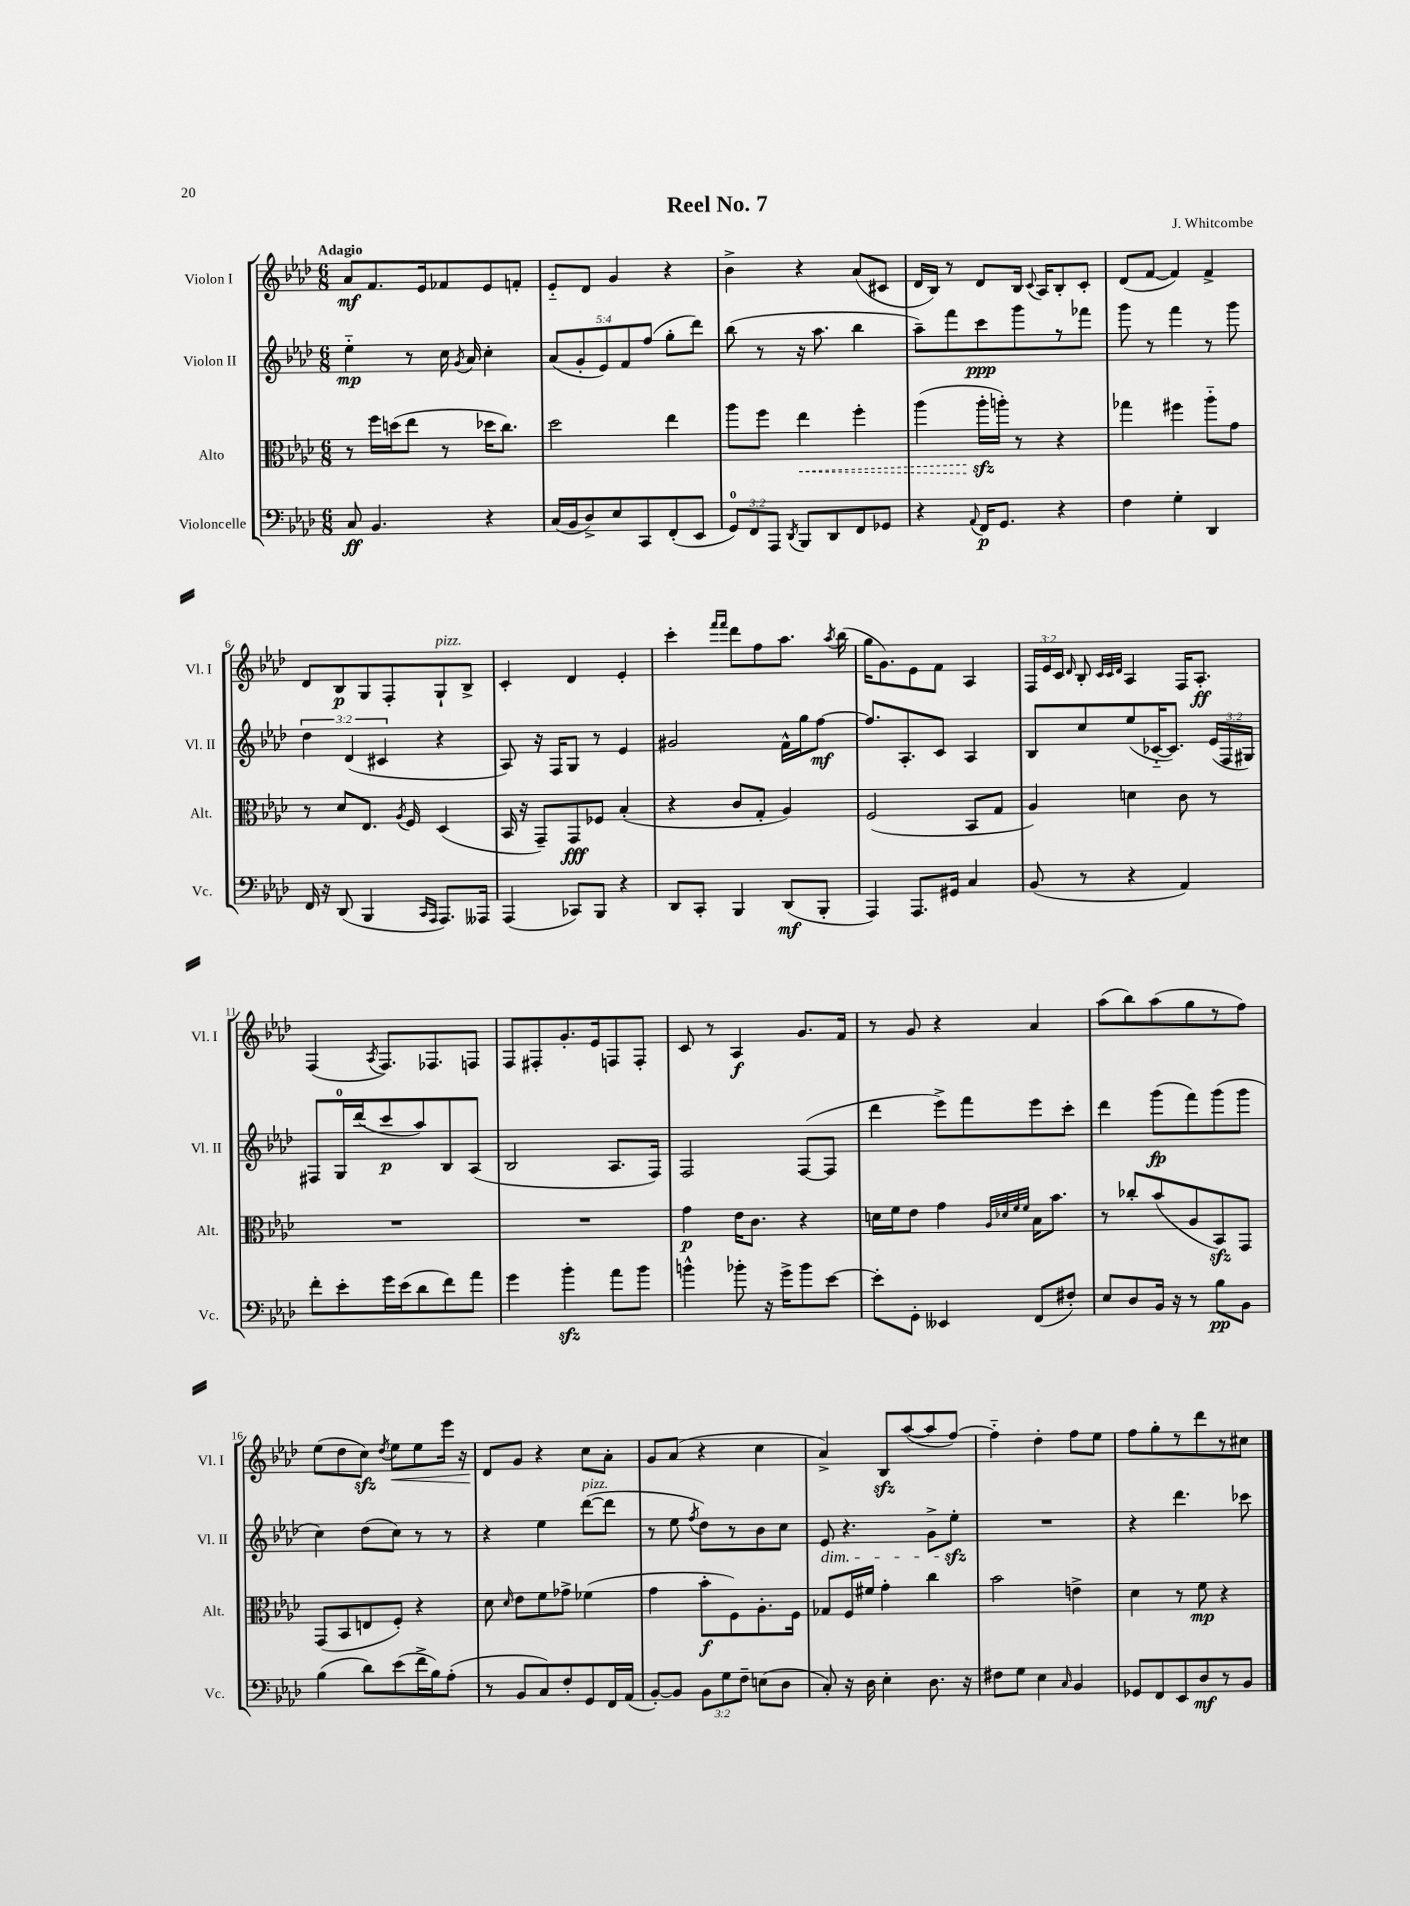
\header { title = "Reel No. 7" composer = "J. Whitcombe" }
<<
\new StaffGroup <<
\new Staff = "s0" \with { instrumentName = "Violon I" shortInstrumentName = "Vl. I" } {
    \clef treble \key aes \major \numericTimeSignature \time 6/8 \override Staff.TupletNumber.text = #tuplet-number::calc-fraction-text \tempo "Adagio"
    \autoBeamOff aes'8[\mf f'8. ees'16 fes'8 ees'8 f'8]-. |
    ees'8[-_ des'8] g'4 r4 |
    bes'4-> r4 aes'8[( cis'8] |
    des'16[ bes16]) r8 des'8[ bes16] \appoggiatura { c'8 } aes16[ bes8-. c'8]-. |
    des'8[( f'8]~ f'4) f'4-> |
    des'8[ bes8\p g8 f8-. g8-!^\markup { \italic "pizz." } bes8]-> |
    c'4-. des'4 ees'4-. |
    c'''4-. \grace { f'''16[ f'''16] } des'''8[ f''8 aes''8.] \acciaccatura { aes''8 } bes''16( |
    g''16[ g'8.) ees'8 f'8] aes4 |
    \tuplet 3/2 { f16[ ees'16 c'16] } \grace { des'16 } bes8-. \grace { c'32[ c'32 des'32] } aes4 f16[ aes8.]-.\ff |
    f4( \acciaccatura { aes8 } f8.[) fes8. f8] |
    f8[ fis8-. g'8.-. ees'16 f8 f8]-. |
    c'8 r8 aes4\f g'8.[ f'16] |
    r8 g'8 r4 aes'4 |
    aes''8[( bes''8) aes''8( g''8 r8 f''8]) |
    ees''8[( des''8 c''8]\sfz) \acciaccatura { des''8 } ees''8[\< ees''8 ees'''16] r16 |
    des'8[\! g'8] r4 c''8[ aes'8]-. |
    g'8[ aes'8]( r4 c''4 |
    aes'4->) bes8[\sfz aes''8~( aes''8 f''8]~) |
    f''4-_ des''4-. f''8[ ees''8] |
    f''8[ g''8-. r8 des'''8 r8 cis''8] \bar "|." |
}
\new Staff = "s1" \with { instrumentName = "Violon II" shortInstrumentName = "Vl. II" } {
    \clef treble \key aes \major \numericTimeSignature \time 6/8 \override Staff.TupletNumber.text = #tuplet-number::calc-fraction-text
    \autoBeamOff ees''4-_\mp r8 c''16 \acciaccatura { g'8 } aes'16 c''4-. |
    \tuplet 5/4 { aes'8[( g'8-. ees'8) f'8 f''8]( } g''8[-. des'''8]) |
    bes''8( r8 r16 aes''8. bes''4 |
    aes''8[--) f'''8 c'''8\ppp g'''8 r8 fes'''8] |
    g'''8 r8 f'''4 r8 g'''8 |
    \tuplet 3/2 { des''4 des'4( cis'4 } r4 |
    aes8) r16 f16[ g8] r8 ees'4 |
    gis'2 f'16[-^ g''16 f''8]~\mf |
    f''8.[ aes8.-. c'8] aes4 |
    bes8[ c''8 ees''8( ces'16~-_ ces'8.]) \tuplet 3/2 { ees'16[( f16 gis16]) } |
    fis8[ g16-0 des'''16( c'''8\p aes''8) bes8 aes8]( |
    bes2 aes8.[ f16]) |
    f2 f8[~( f8] |
    des'''4 ees'''8[->) f'''8 ees'''8 c'''8]-. |
    des'''4 g'''8[\fp( f'''8) g'''8( g'''8] |
    c''4) des''8[( c''8]) r8 r8 |
    r4 ees''4 des'''8[~^\markup { \italic "pizz." }( des'''8] |
    r8 ees''8 \acciaccatura { f''8 } des''8[) r8 bes'8 c''8] |
    ees'8\dim r4. g'8[-> ees''8]-.\sfz\! |
    R2. |
    r4 des'''4. ces'''8 \bar "|." |
}
\new Staff = "s2" \with { instrumentName = "Alto" shortInstrumentName = "Alt." } {
    \clef alto \key aes \major \numericTimeSignature \time 6/8
    \autoBeamOff r8 f''16[ d''16( ees''8] r8 des''16[ c''8.]) |
    des''2 ees''4 |
    aes''8[ f''8] \once \override Hairpin.style = #'dashed-line ees''4\< f''4-. |
    aes''4( aes''16[-.\sfz\! a''16]-.) r8 r4 |
    ges''4 fis''4 aes''8[-_ g'8] |
    r8 des'8[ ees8.] \acciaccatura { aes8 } f16 des4( |
    bes,16 r16 g,8[--) g,8\fff fes8] bes4-.( |
    r4 c'8[ g8]-. aes4) |
    f2( bes,8[ g8] |
    aes4) d'4 c'8 r8 |
    R2. |
    R2. |
    g'4\p ees'16[ c'8.] r4 |
    d'16[ f'16 ees'8] g'4 \grace { aes32[ des'32 f'32 f'32] } bes16[ bes'8.] |
    r8 ces''8[-. bes'8( aes8 bes,8\sfz) g,8] |
    g,8[( bes,8 e8 f8]-.) r4 |
    des'8 \grace { des'16 } ees'8[ f'8 ges'8]-> fes'4( |
    g'4 bes'8[-.\f f8) aes8.-. f16] |
    ges8[ f16 fis'16] g'4-. c''4 |
    bes'2 e'4-> |
    des'4 r8 f'8\mp r4 \bar "|." |
}
\new Staff = "s3" \with { instrumentName = "Violoncelle" shortInstrumentName = "Vc." } {
    \clef bass \key aes \major \numericTimeSignature \time 6/8 \override Staff.TupletNumber.text = #tuplet-number::calc-fraction-text
    \autoBeamOff c8\ff bes,4. r4 |
    c16[( bes,16 des8->) ees8 c,8 f,8-.( ees,8] |
    \tuplet 3/2 { g,8[-0) f,8 aes,,8] } \acciaccatura { des,8 } bes,,8[ des,8 f,8 ges,8] |
    r4 \appoggiatura { aes,8 } f,16[\p g,8.] r4 |
    f4 g4-. des,4 |
    f,16 r16 des,8( bes,,4 \grace { c,16[ aes,,16] } aes,,8.[) aeses,,16] |
    aes,,4( ces,8[) bes,,8] r4 |
    des,8[ c,8]-. bes,,4 des,8[\mf( bes,,8]-. |
    aes,,4) aes,,8.[ gis,16] c4 |
    bes,8( r8 r4 aes,4) |
    f'8[-. ees'8-. g'16 ees'16( des'8 f'8) aes'8] |
    g'4 bes'4-.\sfz aes'8[ bes'8] |
    b'4-^ bes'8-. r16 g'16[-> bes'8 ees'8]~ |
    ees'8[-. g,8]-. eeses,4 f,8[( fis8]-.) |
    ees8[ des8 bes,16] r16 r8 bes8[\pp bes,8] |
    bes4( des'8[) ees'8( f'16-> bes16) aes8]-.( |
    r8 bes,8[ c8) f8-. g,8 f,16 aes,16]( |
    bes,8[~-.) bes,8] \tuplet 3/2 { bes,8[ g8 f8]-- } e8[( des8] |
    c8-.) r16 des16 ees4-. des8. r16 |
    fis8[ g8] ees4 \grace { c16 } bes,4 |
    ges,8[ f,8 ees,8 des8\mf r8 bes,8] \bar "|." |
}
>>
>>
